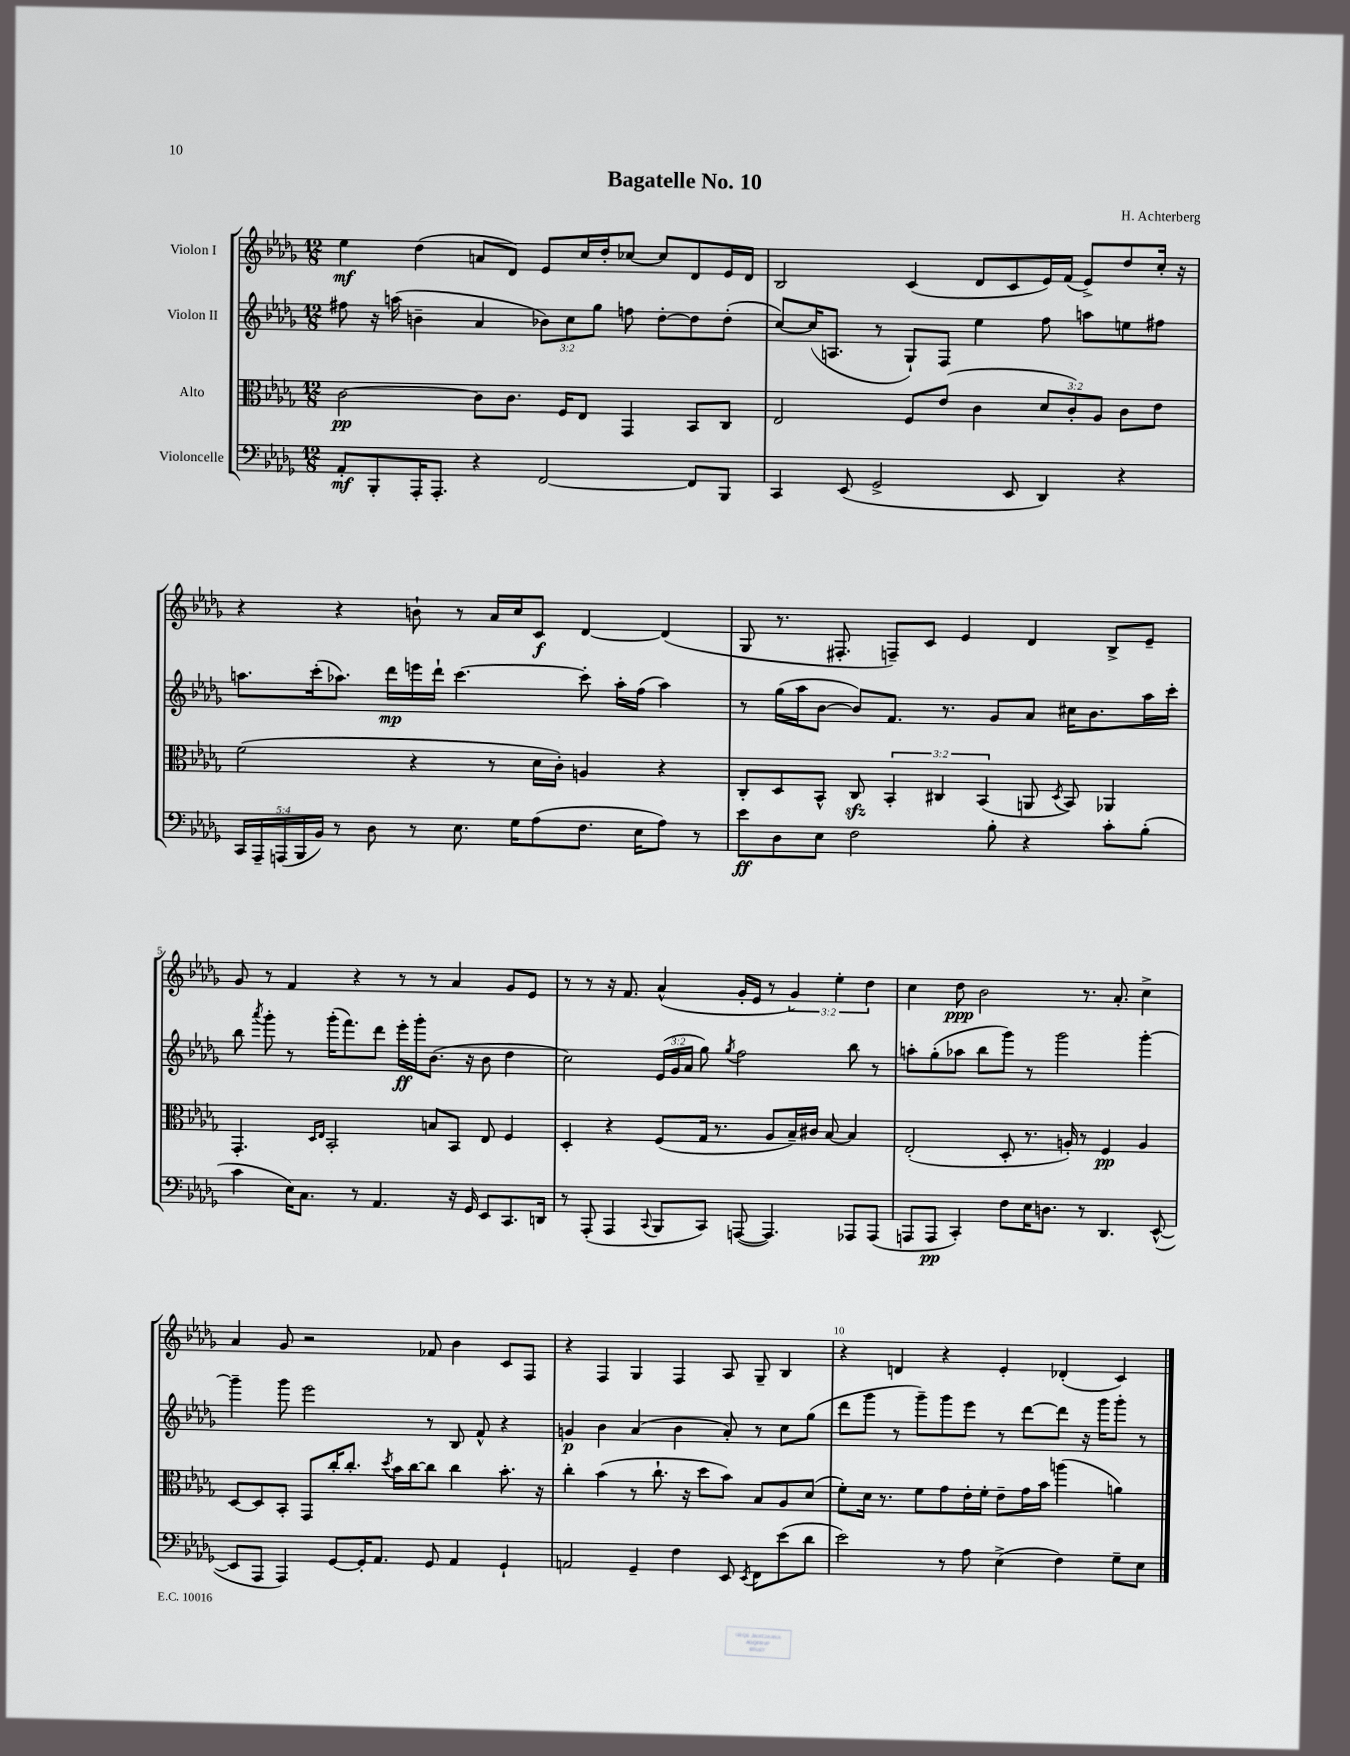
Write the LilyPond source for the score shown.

\header { title = "Bagatelle No. 10" composer = "H. Achterberg" }
<<
\new StaffGroup <<
\new Staff = "s0" \with { instrumentName = "Violon I" } {
    \clef treble \key des \major \numericTimeSignature \time 12/8 \override Staff.TupletNumber.text = #tuplet-number::calc-fraction-text
    \autoBeamOff ees''4\mf des''4( a'8[ des'8]) ees'8[ c''16 des''16-. ces''8]~ ces''8[ des'8 ees'16 des'16] |
    bes2 c'4( des'8[ c'8 ees'16) f'16]( ees'8[->) des''8 c''16]-. r16 |
    r4 r4 b'8-! r8 aes'16[ c''16 c'8]\f des'4~ des'4( |
    ges8 r8. fis8.-. f8[--) c'8] ees'4 des'4 bes8[-> ees'8]-- |
    ges'8 r8 f'4 r4 r8 r8 aes'4 ges'8[ ees'8] |
    r8 r8 r16 f'8. aes'4-^( ges'16[-. ees'16] r8 \tuplet 3/2 { ges'4) ees''4-. des''4 } |
    c''4 des''8\ppp bes'2 r8. aes'8.-. c''4-> |
    aes'4 ges'8 r2 fes'8 bes'4 c'8[ f8] |
    r4 f4 ges4 f4 aes8 ges8-- bes4 |
    r4 d'4 r4 ees'4-. des'4-.( c'4) \bar "|." |
}
\new Staff = "s1" \with { instrumentName = "Violon II" } {
    \clef treble \key des \major \numericTimeSignature \time 12/8 \override Staff.TupletNumber.text = #tuplet-number::calc-fraction-text
    \autoBeamOff fis''8 r16 a''16( b'4-- aes'4 \tuplet 3/2 { bes'8[) c''8 ges''8] } f''8 des''8[~-. des''8 des''8]-.( |
    c''8[~) c''16( a8.] r8 ges8[-!) f8] ees''4 f''8 a''8[ e''8 fis''8] |
    a''8.[ c'''16-.( aes''8.]) des'''16[\mp e'''16 des'''16]-! c'''4.~ c'''8-. aes''16[-. f''16]( aes''4) |
    r8 ges''16[( aes''16 bes'8]~ bes'8[) f'8.] r8. ges'8[ aes'8] cis''16[ bes'8. aes''16 c'''16]-. |
    bes''8 \acciaccatura { aes'''8 } ges'''8-. r8 ges'''16[-.( f'''8.) des'''8] ees'''16[-.\ff ges'''16-. bes'8.]( r16 bes'8 des''4 |
    c''2) \tuplet 3/2 { ees'16[( ges'16 aes'16] } ges''8) \acciaccatura { ges''8 } f''2 bes''8 r8 |
    a''8[-. ges''8-.( aes''8] bes''8[ ges'''8]) r8 ges'''2 ges'''4~-. |
    ges'''4-- ges'''8 ees'''2 r8 bes8 f'8-^ r4 |
    g'4\p bes'4 aes'4( bes'4 aes'8-.) r8 c''8[ ges''8]( |
    des'''8[ ges'''8] r8 ges'''8[--) ges'''8 ees'''8] r8 des'''8[~ des'''8] r16 ges'''16[ ges'''8]-. r8 \bar "|." |
}
\new Staff = "s2" \with { instrumentName = "Alto" } {
    \clef alto \key des \major \numericTimeSignature \time 12/8 \override Staff.TupletNumber.text = #tuplet-number::calc-fraction-text
    \autoBeamOff c'2~\pp c'8[ c'8.] f16[ ees8] ges,4 bes,8[ c8] |
    ees2 f8[ ees'8]( c'4 \tuplet 3/2 { des'8[ c'8-.) aes8] } c'8[ ees'8] |
    f'2( r4 r8 des'16[ c'16]-.) a4 r4 |
    c8[-. des8 bes,8]-^ c8\sfz \tuplet 3/2 { bes,4-. cis4 bes,4( } a,8 \acciaccatura { des8 } bes,8) aes,4 |
    ges,4.-. \grace { des16[ ees16] } bes,2-. b8[ bes,8] ees8 f4 |
    des4-. r4 f8[( ges16] r8. aes8[ bes16--) cis'16] bes8~ bes4 |
    ees2-.( des8-. r8. a16-.) r8 f4\pp a4 |
    des8[~ des8 bes,8]-. ges,8[ c''16-. c''8.]-. \acciaccatura { des''8 } bes'16[ c''16~ c''8] c''4 bes'8.-. r16 |
    c''4-. bes'4( r8 c''8.-! r16 des''8[ bes'8]) bes8[ aes8 des'8]( |
    f'8[-.) des'16] r8. f'8[ ges'8 ees'16-. f'16]-. ees'8[-- ges'16 bes'16] a''4( a'4) \bar "|." |
}
\new Staff = "s3" \with { instrumentName = "Violoncelle" } {
    \clef bass \key des \major \numericTimeSignature \time 12/8 \override Staff.TupletNumber.text = #tuplet-number::calc-fraction-text
    \autoBeamOff aes,8[-.\mf bes,,8-. aes,,16-. aes,,8.]-. r4 f,2~ f,8[ bes,,8] |
    c,4 ees,8( ges,2-> ees,8 des,4) r4 |
    \tuplet 5/4 { c,16[ aes,,16-- a,,16( bes,,16 bes,16]) } r8 des8 r8 ees8. ges16[ aes8( f8.] ees16[ aes8]) r8 |
    ees'8[\ff des8 ees8] f2 bes8-. r4 c'8[-. bes8]-.( |
    c'4 ees16[) c8.] r8 aes,4. r16 ges,16 ees,8[ c,8. d,16] |
    r8 aes,,8-.( aes,,4 \appoggiatura { c,8 } bes,,8[ c,8]) a,,8~( a,,4.) aes,,8[ aes,,8]( |
    a,,8[ a,,8]\pp c,4-.) f8[ ees16 d8.] r8 des,4. ees,8~-^( |
    ees,8[ aes,,8] aes,,4) ges,8[~ ges,16-. aes,8.] ges,8 aes,4 ges,4-! |
    a,2 ges,4-- f4 ees,8 \acciaccatura { ees,8 } f,8[ ees'8( des'8] |
    ees'2) r8 aes8 ees4->( f4) ges8[-- ees8] \bar "|." |
}
>>
>>
\layout { \context { \Score \override BarNumber.break-visibility = ##(#f #t #t) barNumberVisibility = #(every-nth-bar-number-visible 5) } }
